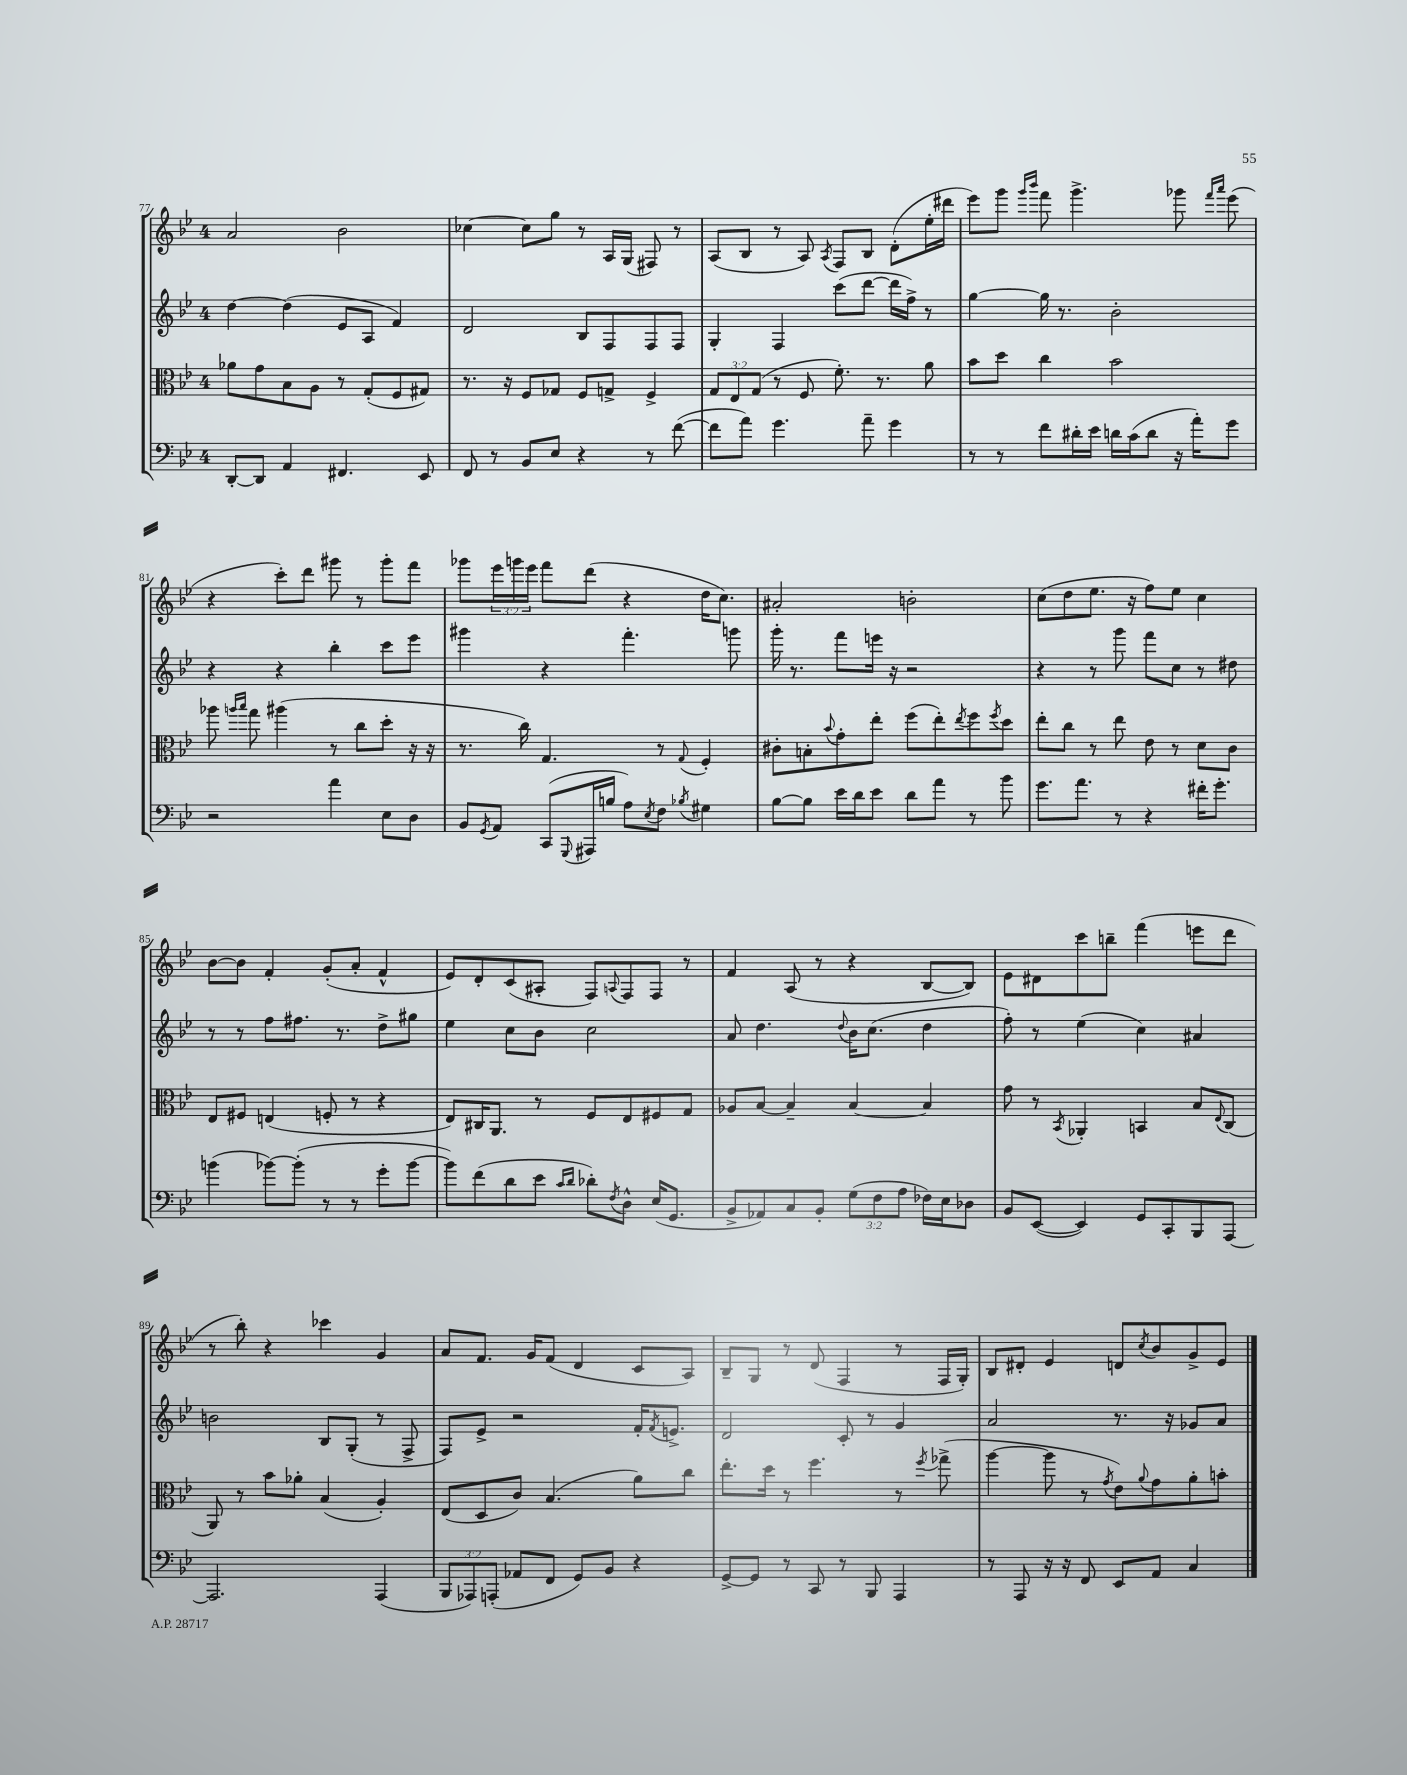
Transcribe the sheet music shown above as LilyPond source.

<<
\new StaffGroup <<
\new Staff = "s0" {
    \clef treble \key bes \major \once \override Staff.TimeSignature.style = #'single-digit \time 4/4 \override Staff.TupletNumber.text = #tuplet-number::calc-fraction-text
    a'2 bes'2 |
    ces''4~ ces''8 g''8 r8 a16 g16( fis8) r8 |
    a8( bes8 r8 a8) \acciaccatura { a8 } f8 bes8 d'8-.( ees''16-. dis'''16 |
    ees'''8) g'''8 \grace { g'''16 bes'''16 } f'''8 g'''4.-> ges'''8 \grace { f'''16 a'''16 } ees'''8( |
    r4 c'''8-.) d'''8 gis'''8 r8 gis'''8-. f'''8 |
    ges'''8 \tuplet 3/2 { ees'''16 g'''16 ees'''16 } f'''8 d'''8( r4 d''16 c''8.) |
    ais'2-. b'2-. |
    c''8( d''8 ees''8. r16 f''8) ees''8 c''4 |
    bes'8~ bes'8 f'4-. g'8-.( a'8-. f'4-^ |
    ees'8) d'8-. c'8( ais8-. f8) \appoggiatura { a8 } f8 f8 r8 |
    f'4 a8( r8 r4 bes8~ bes8) |
    ees'8 dis'8 c'''8 b''8-- f'''4( e'''8 d'''8 |
    r8 bes''8-.) r4 ces'''4 g'4 |
    a'8 f'8. g'16 f'8( d'4 c'8 a8) |
    bes8-- g8 r8 d'8( f4 r8 f16 g16-.) |
    bes8 dis'8-. ees'4 d'8 \acciaccatura { c''8 } bes'8 g'8-> ees'8 \bar "|." |
}
\new Staff = "s1" {
    \clef treble \key bes \major \once \override Staff.TimeSignature.style = #'single-digit \time 4/4
    d''4~ d''4( ees'8 a8 f'4) |
    d'2 bes8 f8 f8 f8 |
    g4-. f4 c'''8( d'''8~ d'''16 f''16->) r8 |
    g''4~ g''16 r8. bes'2-. |
    r4 r4 bes''4-. c'''8 ees'''8 |
    gis'''4 r4 f'''4.-. g'''8 |
    g'''16-. r8. f'''8 e'''16 r16 r2 |
    r4 r8 g'''8 f'''8 c''8 r8 dis''8 |
    r8 r8 f''8 fis''8. r8. d''8-> gis''8 |
    ees''4 c''8 bes'8 c''2 |
    a'8 d''4. \appoggiatura { d''8 } bes'16 c''8.( d''4 |
    f''8-.) r8 ees''4( c''4) ais'4 |
    b'2 bes8 g8-.( r8 f8-> |
    f8) ees'8-> r2 f'16-. \acciaccatura { f'8 } e'8.-> |
    d'2 c'8-. r8 g'4 |
    a'2 r8. r16 ges'8 a'8 \bar "|." |
}
\new Staff = "s2" {
    \clef alto \key bes \major \once \override Staff.TimeSignature.style = #'single-digit \time 4/4 \override Staff.TupletNumber.text = #tuplet-number::calc-fraction-text
    aes'8 g'8 bes8 a8 r8 g8-.( f8 gis8) |
    r8. r16 f8 ges8 f8 g8-> f4-> |
    \tuplet 3/2 { g8 ees8 g8( } r8 f8 f'8.-.) r8. a'8 |
    bes'8 d''8 c''4 bes'2 |
    aes''8 \grace { a''16 bes''16 } g''8 ais''4( r8 c''8 d''8-. r16 r16 |
    r8. c''16) g4. r8 \appoggiatura { g8 } f4-. |
    cis'8-. b8-. \appoggiatura { bes'8 } g'8-. ees''8-. f''8( ees''8-.) \acciaccatura { ees''8 } f''8 \acciaccatura { f''8 } d''8 |
    ees''8-. c''8 r8 ees''8 ees'8 r8 d'8 c'8 |
    ees8 fis8 e4( f8-. r8 r4 |
    ees8) cis16 a,8. r8 f8 ees8 fis8 g8 |
    aes8 bes8~ bes4-- bes4~ bes4 |
    g'8 r8 \acciaccatura { bes,8 } aes,4-. b,4 bes8 \appoggiatura { ees8 } c8( |
    a,8) r8 bes'8 aes'8-. bes4( a4-.) |
    ees8( d8 c'8) bes4.( a'8) c''8 |
    ees''8.-. d''16 r8 f''4. r8 \acciaccatura { f''8 } ges''8->( |
    a''4~ a''8 r8 \acciaccatura { g'8 } ees'8) \appoggiatura { a'8 } g'8 a'8-. b'8-. \bar "|." |
}
\new Staff = "s3" {
    \clef bass \key bes \major \once \override Staff.TimeSignature.style = #'single-digit \time 4/4 \override Staff.TupletNumber.text = #tuplet-number::calc-fraction-text
    d,8~-. d,8 a,4 fis,4. ees,8 |
    f,8 r8 bes,8 ees8 r4 r8 f'8~( |
    f'8 a'8) g'4. a'8-- g'4 |
    r8 r8 f'8 dis'16-. ees'16 d'16 c'16( d'8 r16 a'16-.) g'8 |
    r2 a'4 ees8 d8 |
    bes,8 \acciaccatura { g,8 } a,8 c,8( \appoggiatura { g,,8 } ais,,16 b16 a8) \acciaccatura { ees8 } f8 \acciaccatura { bes8 } gis4 |
    bes8~ bes8 ees'16 d'16 ees'8 d'8 a'8 r8 bes'8 |
    g'8. a'8. r8 r4 fis'16-. g'8.-. |
    b'4( bes'8~) bes'8-.( r8 r8 g'8-. bes'8~ |
    bes'8) f'8( d'8 ees'8 \grace { c'16 d'16 } des'8-.) \acciaccatura { f8 } d8-^ ees16( g,8. |
    bes,8-> aes,8) c8 bes,8-. \tuplet 3/2 { g8( f8 a8 } fes16) ees16 des8 |
    bes,8 ees,8~( ees,4) g,8 c,8-. bes,,8 a,,8~ |
    a,,2. a,,4( |
    \tuplet 3/2 { bes,,8 aes,,8) a,,8-.( } aes,8 f,8 g,8) bes,8 r4 |
    g,8~-> g,8 r8 c,8 r8 bes,,8 a,,4 |
    r8 a,,8 r16 r16 f,8 ees,8 a,8 c4 \bar "|." |
}
>>
>>
\layout { \context { \Score currentBarNumber = #77 } }
